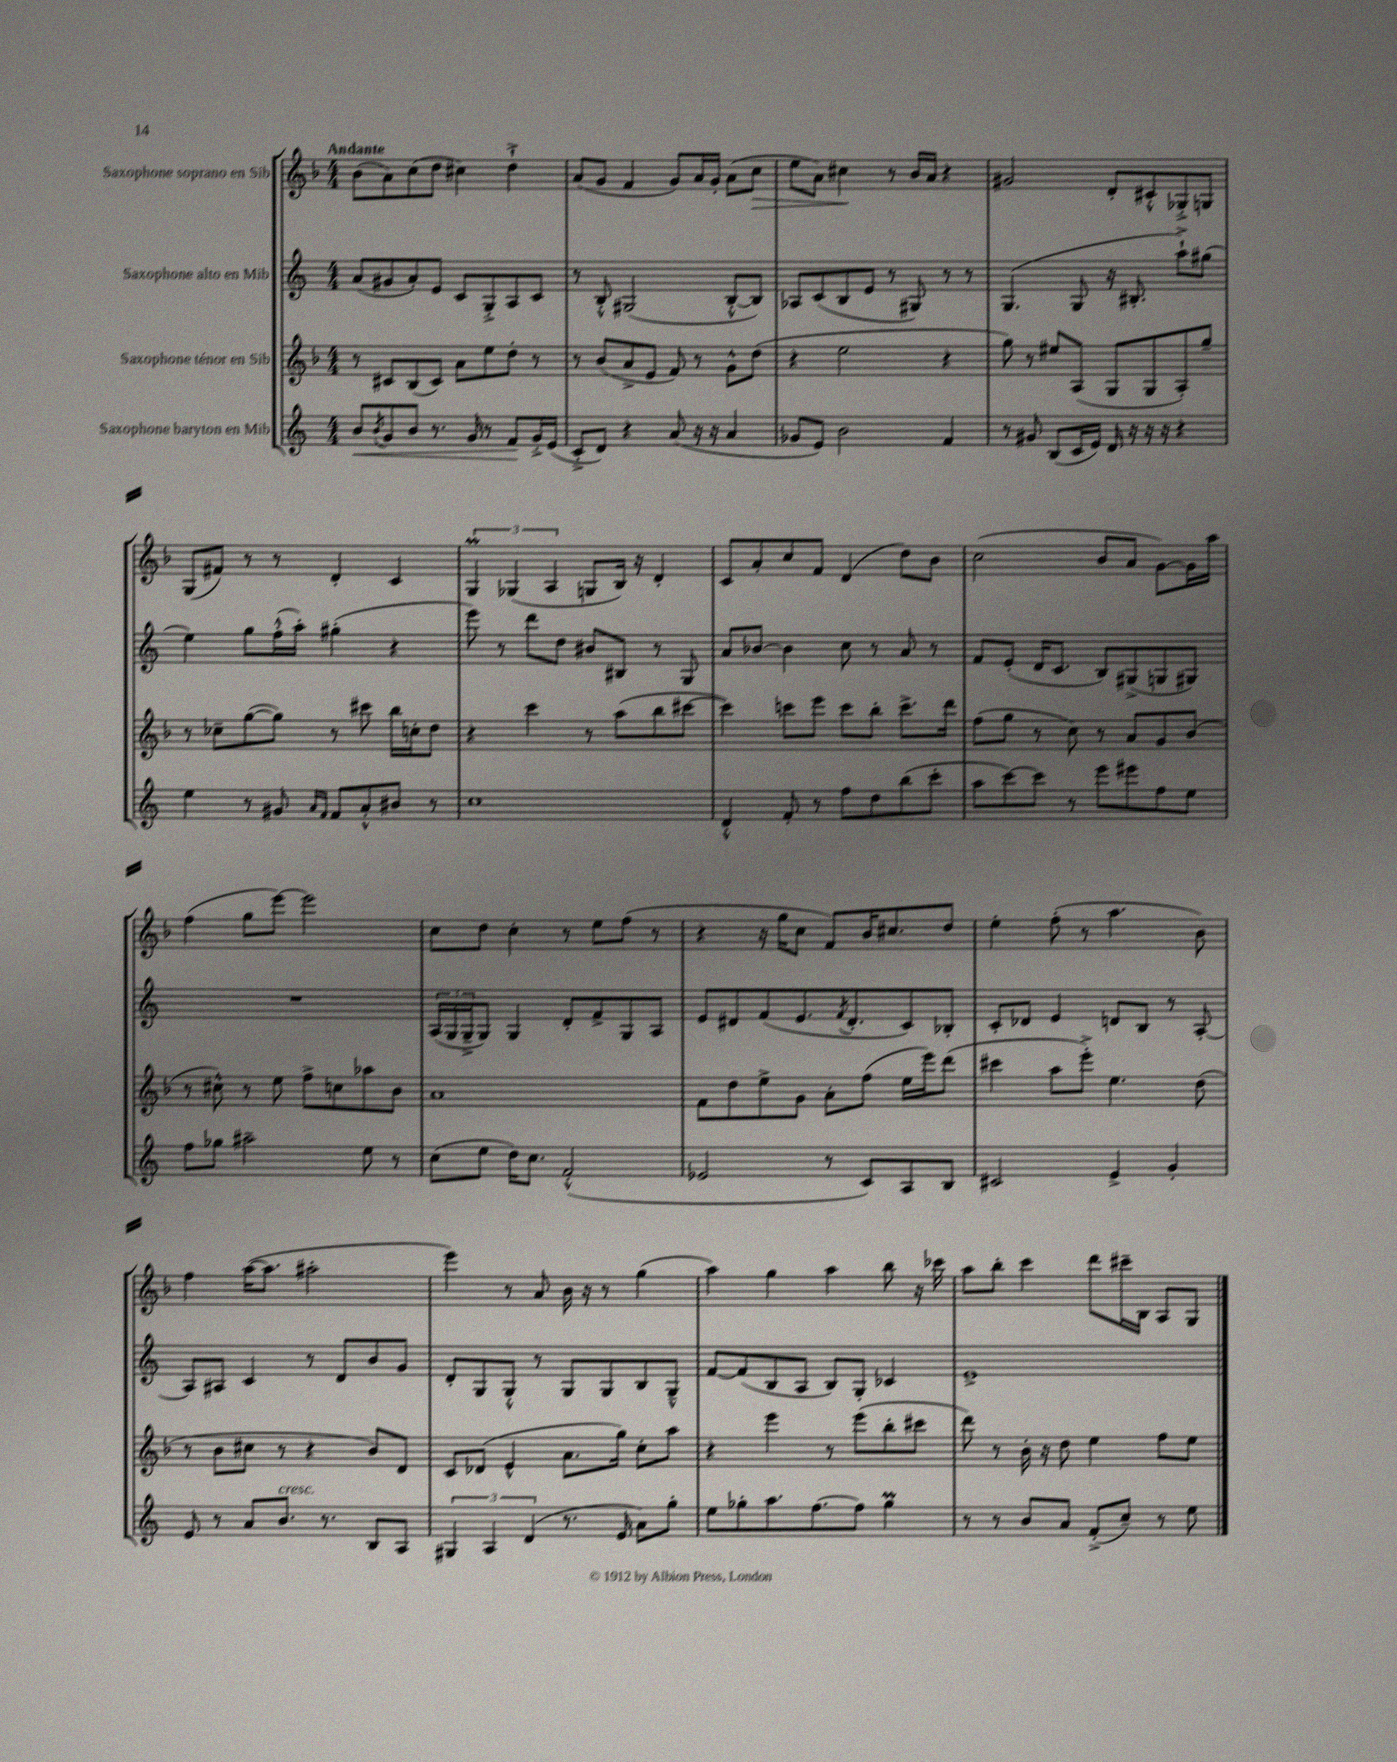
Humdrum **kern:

**kern	**kern	**kern	**kern
*staff4	*staff3	*staff2	*staff1
*clefG2	*clefG2	*clefG2	*clefG2
*k[]	*k[b-]	*k[]	*k[b-]
*M4/4	*M4/4	*M4/4	*M4/4
8b	8r	(8a	(8b-
8qb	.	.	.
8g	8c#	8g#	8a)
8b	(8B-	8a')	(8cc
8.r	8c#)	8e	8dd
.	8a	8c	4cc#)
16g	.	.	.
8r	8ee	8G'^	.
8f	8dd'	8A	4dd`^
16g'^	8r	8c	.
(16e	.	.	.
=	=	=	=
8c'^	8r	8r	(8a
8d)	(8b-	8B'^^	8g
4r	8a^	(2G#	4f
.	8e	.	.
(8a	8f)	.	8g)
16r	8r	.	16a
16r	.	.	16g'
4a	8g^^	[8B'^^	(8a
.	(8dd	8B])	8cc
=	=	=	=
8g-	4r	8A-	8ee
8e)	.	(8c	8a)
2b	2ee	8B	4cc#
.	.	8e	.
.	.	8r	8r
.	.	8G#)	16b-
.	.	.	16a
4f	4r	8r	4r
.	.	8r	.
=	=	=	=
8r	8gg)	(4.G	2g#
8g#	8r	.	.
(8B	8ee#	.	.
16c	(8A	8G	.
16e)	.	.	.
16d	8G	16r	8d'
16r	.	8.B#'	.
16r	8G	.	8c#'^^
16r	.	.	.
4r	8A')	8aa`^)	8G-'^
.	8gg~	(8gg#	8G
=	=	=	=
4ee	8r	4ee)	(8G
.	8cc-~	.	8f#)
8r	([8gg	8gg	8r
8g#	8gg])	(16ff'^^	8r
.	.	16aa')	.
16qqa	.	.	.
16qqf	.	.	.
8f	8r	(4gg#'	4d'
8a'^^	8ccc#	.	.
8b#	16bb-	4r	4c
.	16cc'	.	.
8r	8dd	.	.
=	=	=	=
1cc	4r	8eee)	6G
.	.	8r	.
.	.	.	(6G-
.	4ccc	8ddd	.
.	.	.	6A
.	.	8dd	.
.	8r	8b#	8G
.	(8aa	8B#	16B-)
.	.	.	16r
.	8bb-	8r	4d'
.	[8ccc#	8G	.
=	=	=	=
4d'^^	4ccc#])	8a	8c
.	.	[8b-	8a'
8f'	8ccc	4b-]	8cc
8r	8eee	.	8f
8ff	8ccc	8cc	(4d
8dd	8bb-'	8r	.
(8bb	8.ccc^	8a	8dd)
8ccc'	.	8r	8b-
.	16ddd	.	.
=	=	=	=
8aa	(8ff	8f	(2cc
[8ccc)	8gg	(8e'	.
8ccc]	8r	16d	.
.	.	8.c	.
8r	8cc)	.	.
8eee	8r	8B)	8b-
8eee#	8a	(8G#^	8a
8ff	8g	8G	[8g)
8ee	(8b-	8G#)	16g]
.	.	.	16aa
=	=	=	=
8ff	8r	1r	(4ff
8gg-	8cc#^^)	.	.
2aa#~	8r	.	8gg
.	8ee	.	[8eee)
.	8ff^	.	2eee]
.	8cc	.	.
8ee	8aa-	.	.
8r	8b-	.	.
=	=	=	=
(8cc	1a	(24A	8cc
.	.	24G	.
.	.	24G~^	.
8ee	.	8G)	8dd
16dd)	.	4G	4cc'
8.cc	.	.	.
(2f'^^	.	8d'	8r
.	.	8f^	8ee
.	.	8G	(8ff
.	.	8A	8r
=	=	=	=
2e-	8f	8e	4r
.	8dd	8d#	.
.	8ee^	(8f	16r
.	.	.	16gg
.	8g	8.e	8cc
8r	8a'	.	8f)
.	.	8qf	.
.	.	8.d#'	.
8c)	(8ff	.	16b-
.	.	.	8.cc#
8A	16ee	8c)	.
.	16eee)	.	.
8B	(8ddd	8B-'	8dd
=	=	=	=
2c#	4ccc#	8c'	4ee'
.	.	8d-	.
.	8aa	4e	(8ff'
.	8eee'^)	.	8r
4e^	4.ee	8d	4.aa
.	.	8B	.
4g'	.	8r	.
.	(8dd	[8A'	8b-)
=	=	=	=
8e	8r	8A]	4ff
8r	8b-	8A#	.
8a	8cc#	4c	([16aa
.	.	.	8.aa]
8.b	8r	.	.
.	4r	8r	2aa#'
8.r	.	.	.
.	.	8d	.
8B	8b-)	8b	.
8A	8d	8g	.
=	=	=	=
6G#	8c	8d'	4eee)
.	(8d-	8G	.
6A	.	.	.
.	4e^^	8G'^^	8r
(6d	.	.	.
.	.	8r	8a
8.r	8.a	8G	16b-
.	.	.	16r
.	.	8G	8r
16e	16gg)	.	.
8a)	8cc'	8B	(4gg
8gg'	8aa	8G~^^	.
=	=	=	=
8ee	4r	[8f	4aa)
8gg-'	.	(8f]	.
8.aa	4eee	8B	4gg
.	.	8A	.
[8.ff	.	.	.
.	8r	8B)	4aa
8ff]	(8eee	8G'	.
4gg-	8bb-'	4c-	8bb-
.	8ccc#	.	16r
.	.	.	16ccc-
=	=	=	=
8r	8ddd)	1e^	8aa
8r	8r	.	8bb-'
8b	16b-'	.	4ccc
.	16r	.	.
8a	8dd	.	.
(8f'^	4ee	.	8ddd
8cc~)	.	.	16ccc#~
.	.	.	16B-
8r	8ff	.	8A
8ee	8ee	.	8G
==	==	==	==
*-	*-	*-	*-
